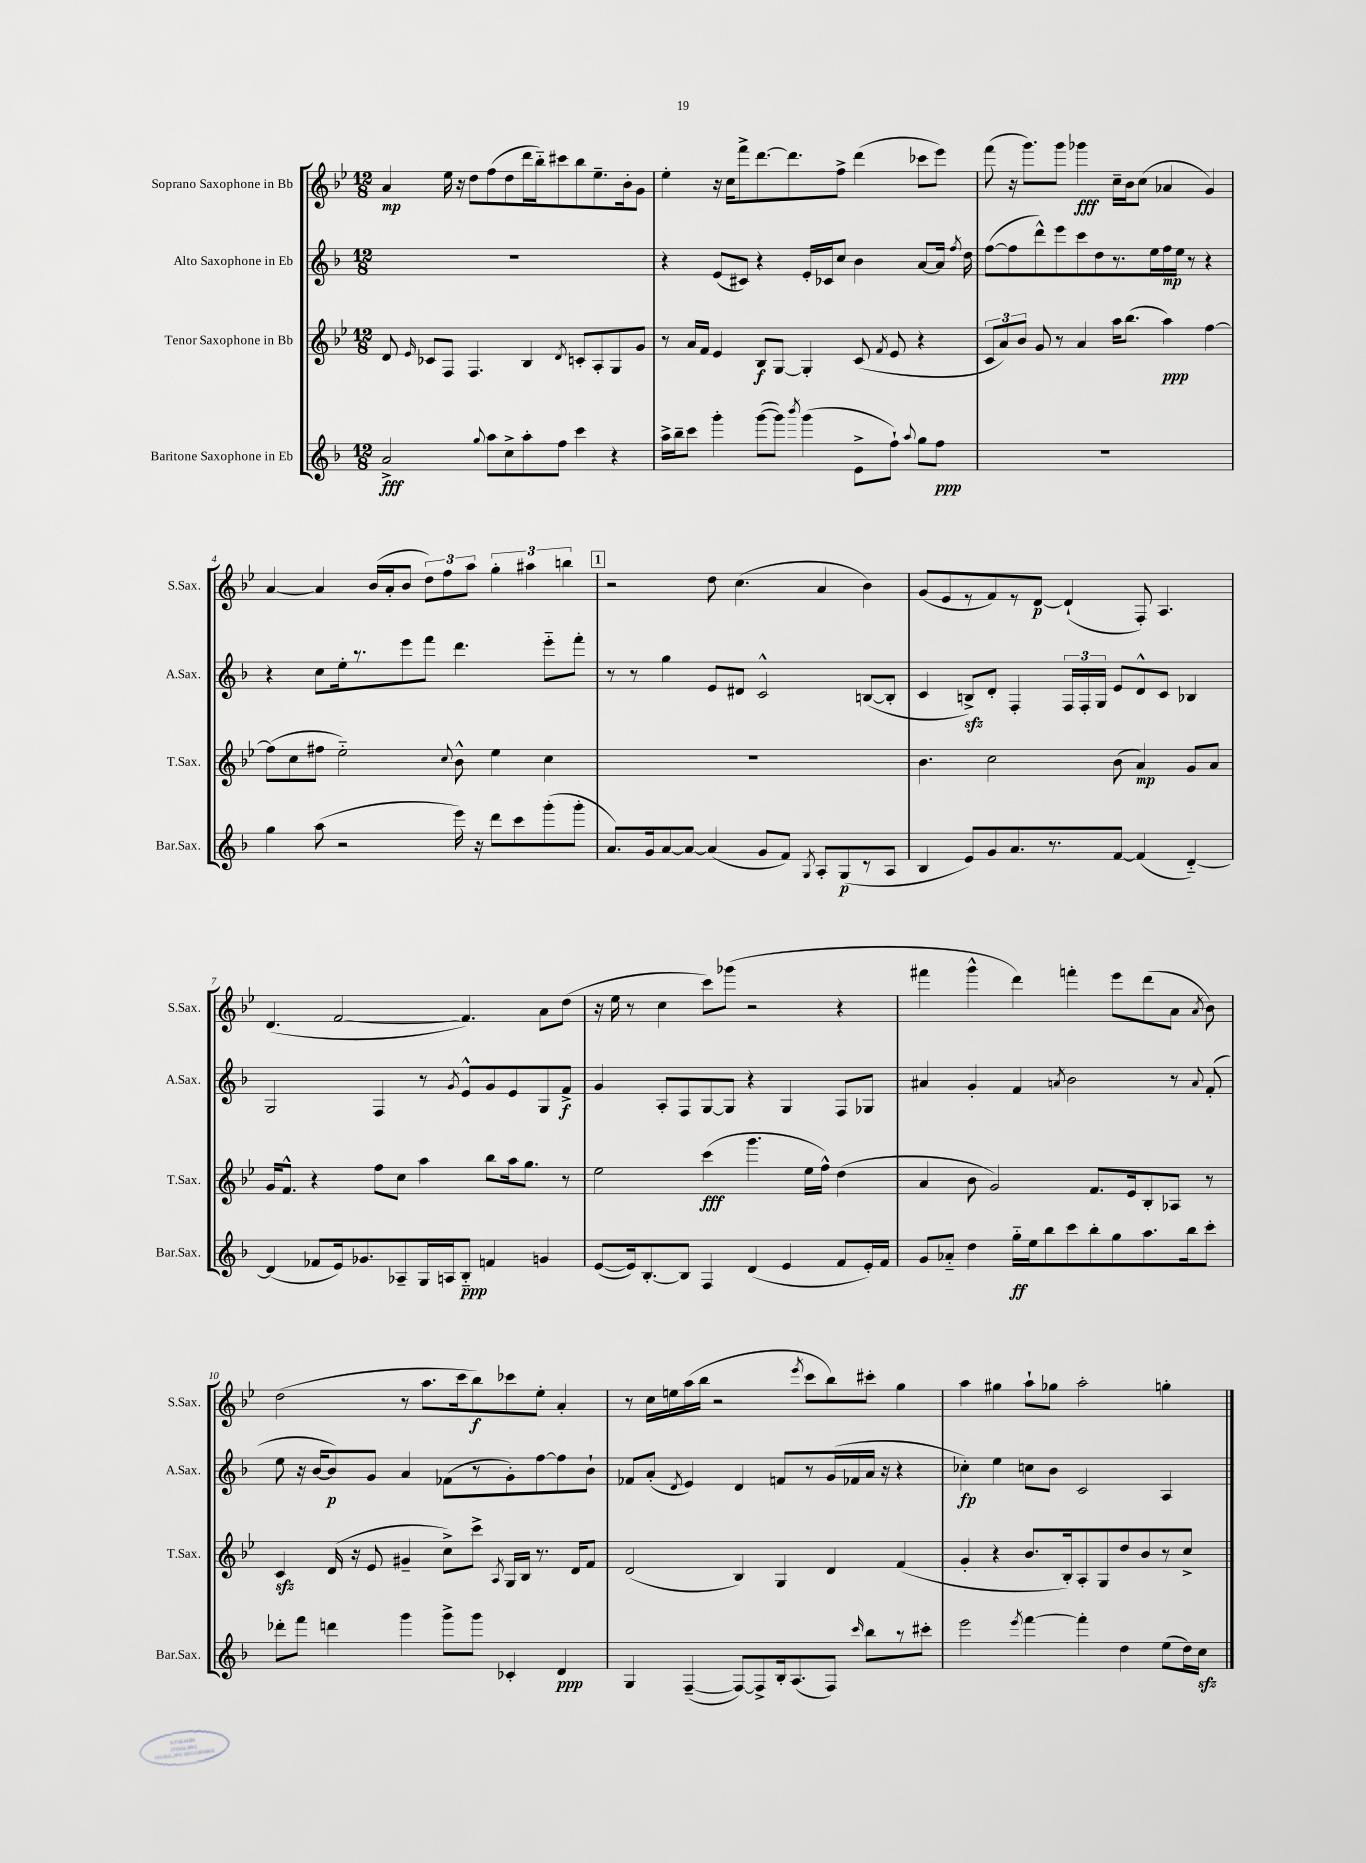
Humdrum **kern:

**kern	**kern	**kern	**kern
*staff4	*staff3	*staff2	*staff1
*clefG2	*clefG2	*clefG2	*clefG2
*k[b-]	*k[b-e-]	*k[b-]	*k[b-e-]
*M12/8	*M12/8	*M12/8	*M12/8
2a^	8d	1.r	4a
.	16qqe-	.	.
.	8c-	.	.
.	8F	.	16ee-
.	.	.	16r
.	4.F	.	8dd
8qqgg	.	.	.
8aa	.	.	(8ff
8cc^	.	.	8dd
8aa'	4B-	.	16ddd
.	.	.	16bb-'~)
8ff	.	.	8ccc#
.	8qd	.	.
4ccc	8c'	.	8bb-
.	8A'	.	8.ee-~
4r	8G	.	.
.	.	.	16b-'
.	8g	.	8g
=	=	=	=
16aa^	8r	4r	4ee-'
16bb-~	.	.	.
8ccc	16a	.	.
.	16f	.	.
4ggg'	4e-	(8e	16r
.	.	.	16cc
.	.	8c#)	8fff^
([8ggg	8B-	4r	[8.ddd
8ggg])	[8G	.	.
.	.	.	8.ddd]
8qbbb-	.	.	.
(4ggg	4G']	16e'	.
.	.	16c-	.
.	.	8cc	8ff^
8e^	(8c	4b-	(4ddd
.	8qf	.	.
8ff`)	8e-	.	.
8qqaa	.	.	.
8gg	4r	[8a	8ccc-
8ff	.	16a]	8eee-)
.	.	8qff	.
.	.	16dd	.
=	=	=	=
1.r	12c	([8ff	(8fff
.	12a)	.	.
.	.	8ff]	16r
.	12b-	.	.
.	.	.	8.ggg)
.	8g	8ddd^^)	.
.	8r	8eee	8ggg
.	4a	8ccc	4ggg-
.	.	8dd	.
.	16aa	8.r	16cc~
.	(8.bb-	.	16b-
.	.	.	(8cc
.	.	16ee	.
.	4aa)	16ff	4a-
.	.	16ee	.
.	.	8r	.
.	[4ff	4r	4g)
=	=	=	=
4gg	(8ff]	4r	[4a
.	8cc	.	.
(8aa	8ff#	8cc	4a]
2r	2ee-'~)	16ee'	.
.	.	8.r	.
.	.	.	(16b-
.	.	.	16a'
.	.	8eee	8b-
.	.	8fff	12dd)
.	.	.	12ff
.	8qqcc	.	.
16eee)	8b-^^	4.ddd	.
.	.	.	12aa
16r	.	.	.
8ddd	4ee-	.	6gg'
8ccc	.	.	.
.	.	.	6aa#
(8ggg'	4cc	8eee'~	.
.	.	.	6bb
8ggg'	.	8fff'	.
=	=	=	=
8.a)	1.r	8r	2r
.	.	8r	.
16g	.	.	.
[8a	.	4gg	.
8a_	.	.	.
(4a]	.	8e	8dd
.	.	8d#	(4.cc
8g	.	2c^^	.
8f)	.	.	.
8qG	.	.	.
8A'	.	.	4a
(8G	.	.	.
8r	.	([8B	4b-)
8A	.	8B']	.
=	=	=	=
4B-	4.b-	4c	(8g
.	.	.	8e-
8e)	.	8B^)	8r
8g	2cc	8d'	8f)
8.a	.	4F'	8r
.	.	.	[8d
8.r	.	.	.
.	.	24F	(4d`]
.	.	24F'	.
.	.	24G	.
[8f	(8b-	8e	.
(4f]	4a)	8d^^	8F')
.	.	8c	4.A
[4d'~)	8g	4B-	.
.	8a	.	.
=	=	=	=
(4d]	16g	2G	(4.d
.	8.f^^	.	.
8f-	4r	.	.
16e)	.	.	[2f
8.g-	.	.	.
.	8ff	4F	.
8A-~	8cc	.	.
16G	4aa	8r	.
16A	.	.	.
.	.	8qg	.
8B-'~	.	8e^^	4.f])
4f	8bb-	8g	.
.	16aa	8e	.
.	8.gg	.	.
4g	.	8G	8a
.	8r	8f^	(8dd
=	=	=	=
([8e	2ee-	4g	16r
.	.	.	16ee-
16e])	.	.	8r
[8.B-'	.	.	.
.	.	8A'	4cc
8B-]	.	8F	.
4F	(4ccc	[8G	8ccc)
.	.	8G]	(8ggg-
(4d	4.ggg	4r	2r
4e	.	4G	.
.	16ee-	.	.
.	16ff^^)	.	.
8f	(4dd	8F	4r
16e')	.	8G-	.
16f	.	.	.
=	=	=	=
8g	4a	4a#	4fff#
8a-'~	.	.	.
4dd	8b-	4g'	4ggg^^
.	2g)	.	.
16gg'~	.	4f	4ddd)
16ee	.	.	.
8bb-	.	.	.
.	.	8qa	.
8ccc	.	2b-	4fff'
8bb-'	8.f	.	.
8gg	.	.	8eee-
.	16e-	.	.
8.aa	8B-'	.	(8ddd
.	8A-	8r	8a
16bb-	.	.	.
.	.	8qqa	8qa
8ccc'	8r	(8f'	8b-)
=	=	=	=
8ddd-'	4c	8ee	(2dd
8fff	.	16r	.
.	.	[16b-	.
4ddd	(16d	8b-])	.
.	16r	.	.
.	8e-	8g	.
4ggg	4g#~	4a	8r
.	.	.	8.aa
8ggg^	8cc^)	(8f-	.
.	.	.	16ccc
8ggg	8ccc^	8r	8bb-)
.	8qA	.	.
4c-'	16G	8g')	8ccc-
.	16B-	.	.
.	8.r	[8ff	8ee-'
4d	.	8ff]	4a'
.	16d	.	.
.	8f	8b-`	.
=	=	=	=
4G	(2d	8f-	8r
.	.	(8a'	16cc
.	.	.	16ee
.	.	8qd	.
([4F~	.	4e)	(16aa
.	.	.	16bb-
.	.	.	2r
8F_)	4B-)	4d	.
8F^]	.	.	.
16B-'	4G	8f	.
(8.A	.	.	.
.	.	.	8qeee-
.	.	8r	8ccc
8F)	4d	(16g	8bb-)
.	.	16f-	.
16qqccc	.	.	.
8bb-	.	16a	8ccc#'
.	.	16r	.
8r	(4f	4r	4gg
8ccc#'	.	.	.
=	=	=	=
2eee	4g'	4cc-')	4aa
.	4r	4ee	4gg#
8qeee	.	.	.
[4fff	8.b-	8cc	8aa`
.	.	8b-	8gg-
.	16B-')	.	.
4fff']	8A'	2c	2aa'
.	8G	.	.
4dd	8dd	.	.
.	8b-	.	.
(8ee	8r	4A	4gg'
16dd)	8cc^	.	.
16cc	.	.	.
==	==	==	==
*-	*-	*-	*-
